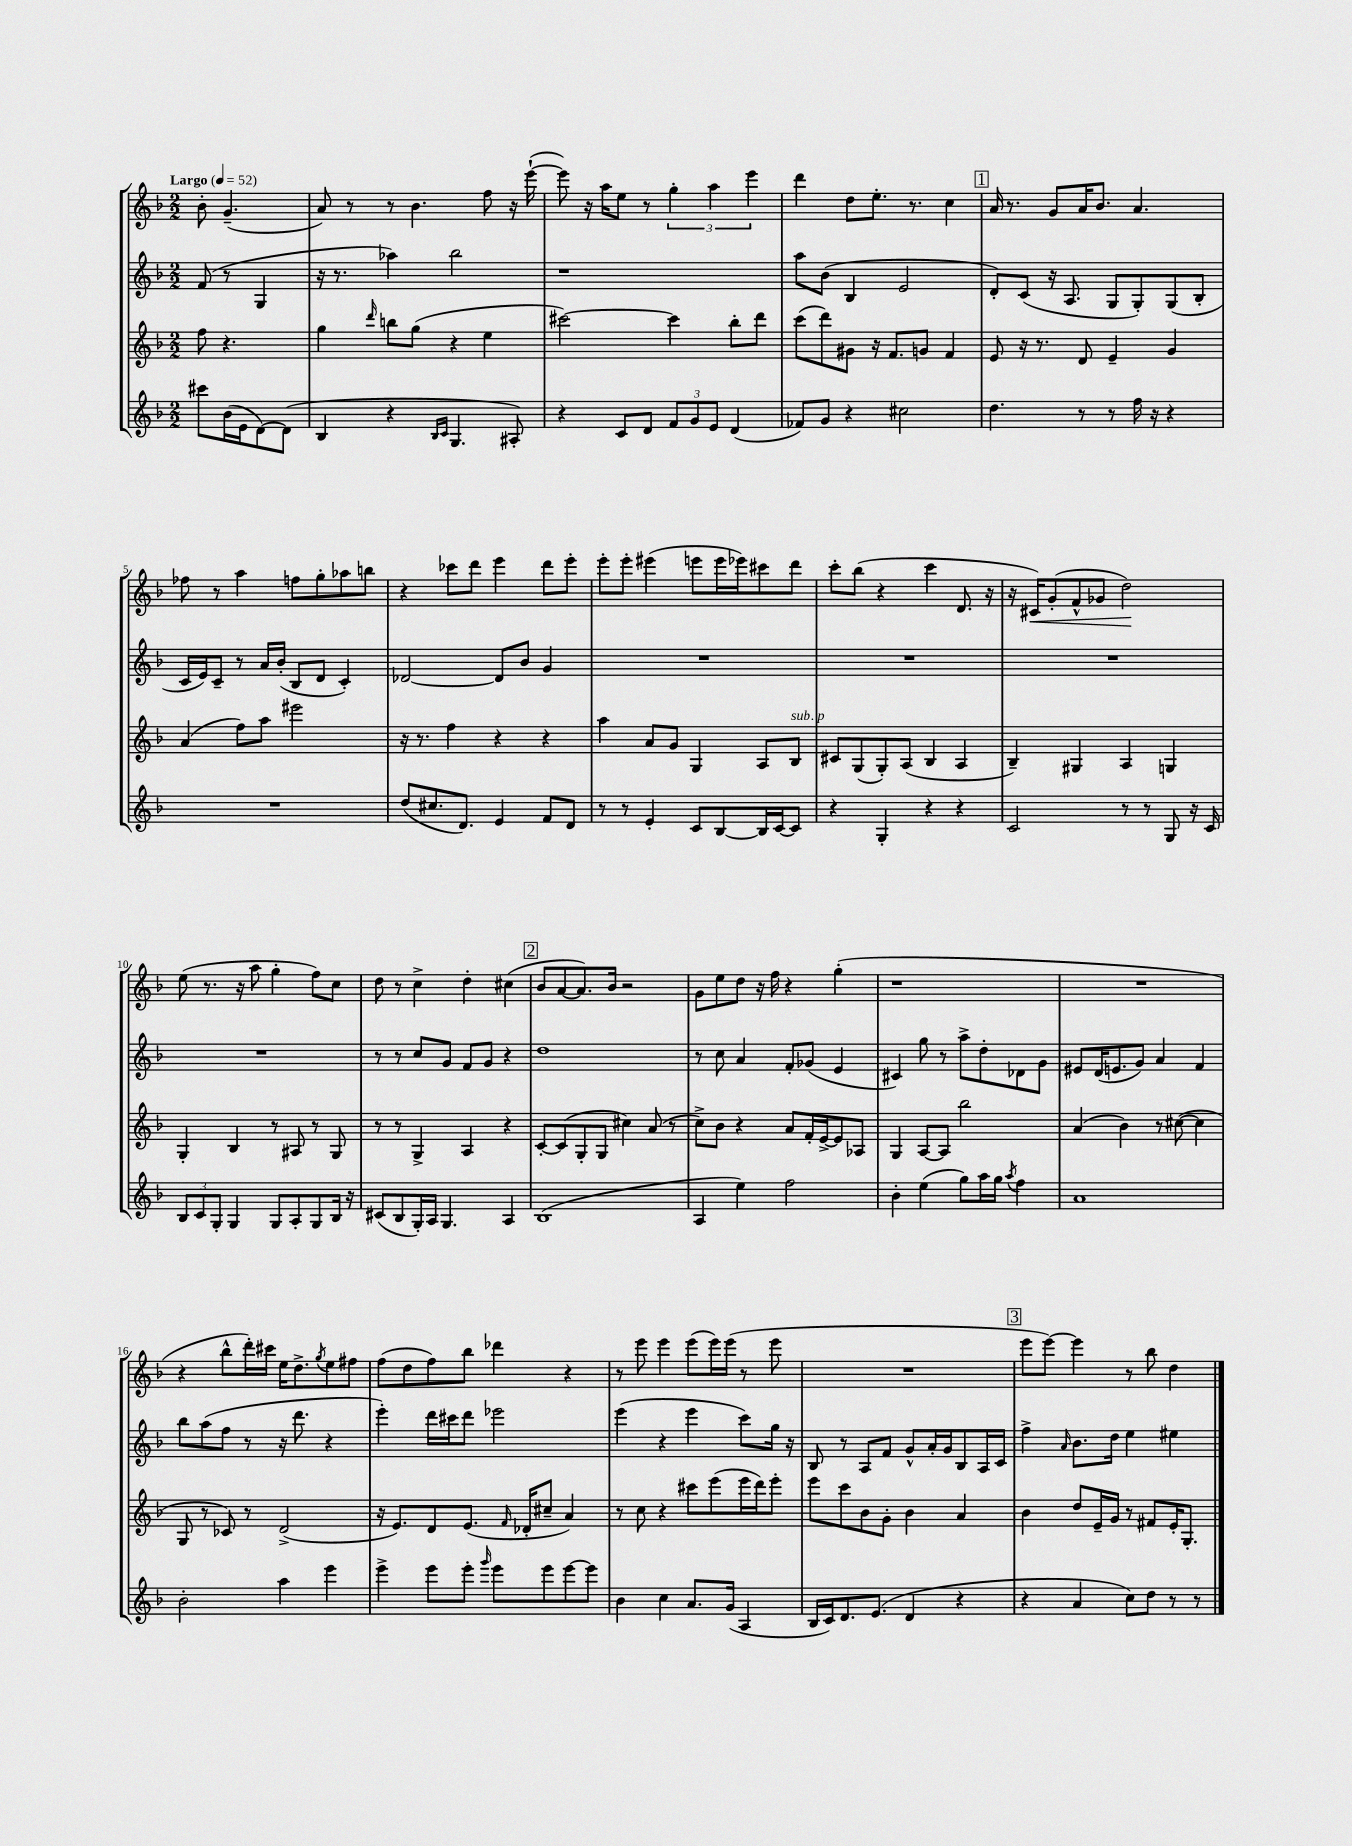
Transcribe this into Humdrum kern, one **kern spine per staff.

**kern	**kern	**kern	**kern
*staff4	*staff3	*staff2	*staff1
*clefG2	*clefG2	*clefG2	*clefG2
*k[b-]	*k[b-]	*k[b-]	*k[b-]
*M2/2	*M2/2	*M2/2	*M2/2
*MM52	*MM52	*MM52	*MM52
8ccc#	8ff	(8f	8b-'
(16b-	4.r	8r	(4.g~
16e	.	.	.
[8d)	.	4G	.
(8d]	.	.	.
=	=	=	=
4B-	4gg	16r	8a)
.	.	8.r	.
.	.	.	8r
.	16qqddd	.	.
4r	8bb	4aa-)	8r
.	(8gg	.	4.b-
16qqB-	.	.	.
16qqc	.	.	.
4.G	4r	2bb-	.
.	4ee	.	8ff
8A#')	.	.	16r
.	.	.	([16eee`
=	=	=	=
4r	[2ccc#)	1r	8eee])
.	.	.	16r
.	.	.	16aa
8c	.	.	8ee
8d	.	.	8r
12f	4ccc#]	.	6gg'
12g	.	.	.
12e	.	.	6aa
(4d	8bb-'	.	.
.	.	.	6eee
.	8ddd	.	.
=	=	=	=
8f-)	(8ccc	8aa	4ddd
8g	8ddd)	(8b-	.
4r	8g#	4B-	8dd
.	16r	.	8.ee'
.	8.f	.	.
2cc#	.	2e	.
.	.	.	8.r
.	8g	.	.
.	4f	.	4cc
=	=	=	=
4.dd	8e	8d')	16a
.	.	.	8.r
.	16r	(8c	.
.	8.r	.	.
.	.	16r	8g
.	.	8.A	.
8r	8d	.	16a
.	.	.	8.b-
8r	4e~	8G	.
16ff	.	8G')	4.a
16r	.	.	.
4r	4g	(8G	.
.	.	8B-'	.
=	=	=	=
1r	(4a	16c	8ff-
.	.	16e)	.
.	.	8c~	8r
.	8ff)	8r	4aa
.	8aa	16a	.
.	.	(16b-'	.
.	2eee#	8B-	8ff
.	.	8d	8gg'
.	.	4c')	8aa-
.	.	.	8bb
=	=	=	=
(8dd	16r	[2d-	4r
.	8.r	.	.
8.cc#	.	.	.
.	4ff	.	8ccc-
8.d)	.	.	.
.	.	.	8ddd
4e	4r	8d-]	4eee
.	.	8b-	.
8f	4r	4g	8ddd
8d	.	.	8eee'
=	=	=	=
8r	4aa	1r	8eee'
8r	.	.	8eee'
4e'	8a	.	(4eee#
.	8g	.	.
8c	4G	.	8eee
[8B-	.	.	16eee
.	.	.	16eee-)
16B-]	8A	.	8ccc#
[16c	.	.	.
8c]	8B-	.	8ddd
=	=	=	=
4r	8c#	1r	8ccc'
.	(8G	.	(8bb-
4G'	8G')	.	4r
.	(8A	.	.
4r	4B-	.	4ccc
4r	4A	.	8.d
.	.	.	16r
=	=	=	=
2c	4B-~)	1r	16r
.	.	.	16c#)
.	.	.	(8g'
.	4G#	.	8f^^
.	.	.	8g-
8r	4A	.	2dd)
8r	.	.	.
8G	4G	.	.
16r	.	.	.
16c	.	.	.
=	=	=	=
12B-	4G'	1r	(8ee
12c	.	.	.
.	.	.	8.r
12G'	.	.	.
4G	4B-	.	.
.	.	.	16r
.	.	.	8aa
8G	8r	.	4gg'
8A'	8A#	.	.
8G	8r	.	8ff)
16B-	8G	.	8cc
16r	.	.	.
=	=	=	=
(8c#	8r	8r	8dd
8B-	8r	8r	8r
16G')	4G^	8cc	4cc^
16A	.	.	.
4.G	.	8g	.
.	4A	8f	4dd'
.	.	8g	.
4A	4r	4r	(4cc#
=	=	=	=
(1B-	[8c'	1dd	8b-
.	(8c]	.	[8a
.	8G'	.	8.a])
.	8G	.	.
.	.	.	16b-
.	4cc#)	.	2r
.	(8a	.	.
.	8r	.	.
=	=	=	=
4A	8cc^)	8r	8g
.	8b-	8cc	8ee
4ee)	4r	4a	8dd
.	.	.	16r
.	.	.	16ff
2ff	8a	8f'	4r
.	16f'	(8g-	.
.	[16e^	.	.
.	8e]	4e	(4gg'
.	8A-	.	.
=	=	=	=
4b-'	4G	4c#)	1r
(4ee	[8A	8gg	.
.	8A]	8r	.
8gg)	2bb-	8aa^	.
16aa	.	8dd'	.
16gg	.	.	.
8qaa	.	.	.
4ff	.	8d-	.
.	.	8g	.
=	=	=	=
1a	(4a	8e#	1r
.	.	(16d	.
.	.	8.e	.
.	4b-)	.	.
.	.	8g)	.
.	8r	4a	.
.	([8cc#	.	.
.	4cc#]	4f	.
=	=	=	=
2b-'	8G	8bb-	4r
.	8r	(8aa	.
.	8c-)	8ff	8bb-^^
.	8r	8r	16ddd')
.	.	.	16ccc#
4aa	(2d^	16r	16ee
.	.	8.ddd	8.dd^
.	.	.	8qgg
4eee	.	4r	8ee
.	.	.	8ff#
=	=	=	=
4eee^	16r	4eee')	(8ff
.	8.e)	.	.
.	.	.	8dd
8eee	8d	16ddd	8ff)
.	.	16ccc#	.
8eee'	(8.e	8ddd	8bb-
16qqggg	.	.	.
8eee	.	2eee-	4ddd-
.	16qqf	.	.
.	16d-'	.	.
8eee	8cc#~	.	.
[8eee	4a)	.	4r
8eee]	.	.	.
=	=	=	=
4b-	8r	(4eee	8r
.	8cc	.	8eee
4cc	4r	4r	4eee
8.a	8ccc#	4eee	(8eee
.	(8eee	.	16eee)
(16g	.	.	(16eee
4A	16eee	8ccc)	8r
.	16ddd)	.	.
.	8eee'	16gg	8eee
.	.	16r	.
=	=	=	=
16B-	8eee	8B-	1r
16c)	.	.	.
8.d	8ccc	8r	.
.	8b-	8A	.
(8.e	.	.	.
.	8g'	8f	.
4d	4b-	8g^^	.
.	.	16a'	.
.	.	16g	.
4r	4a	8B-	.
.	.	16A	.
.	.	16c	.
=	=	=	=
4r	4b-	4ff^	8eee
.	.	.	[8eee)
.	.	16qqa	.
4a	8dd	8.b-	4eee]
.	16e~	.	.
.	16g	16dd	.
8cc)	8r	4ee	8r
8dd	8f#	.	8bb-
8r	16e'	4ee#	4dd
.	8.G'	.	.
8r	.	.	.
==	==	==	==
*-	*-	*-	*-
